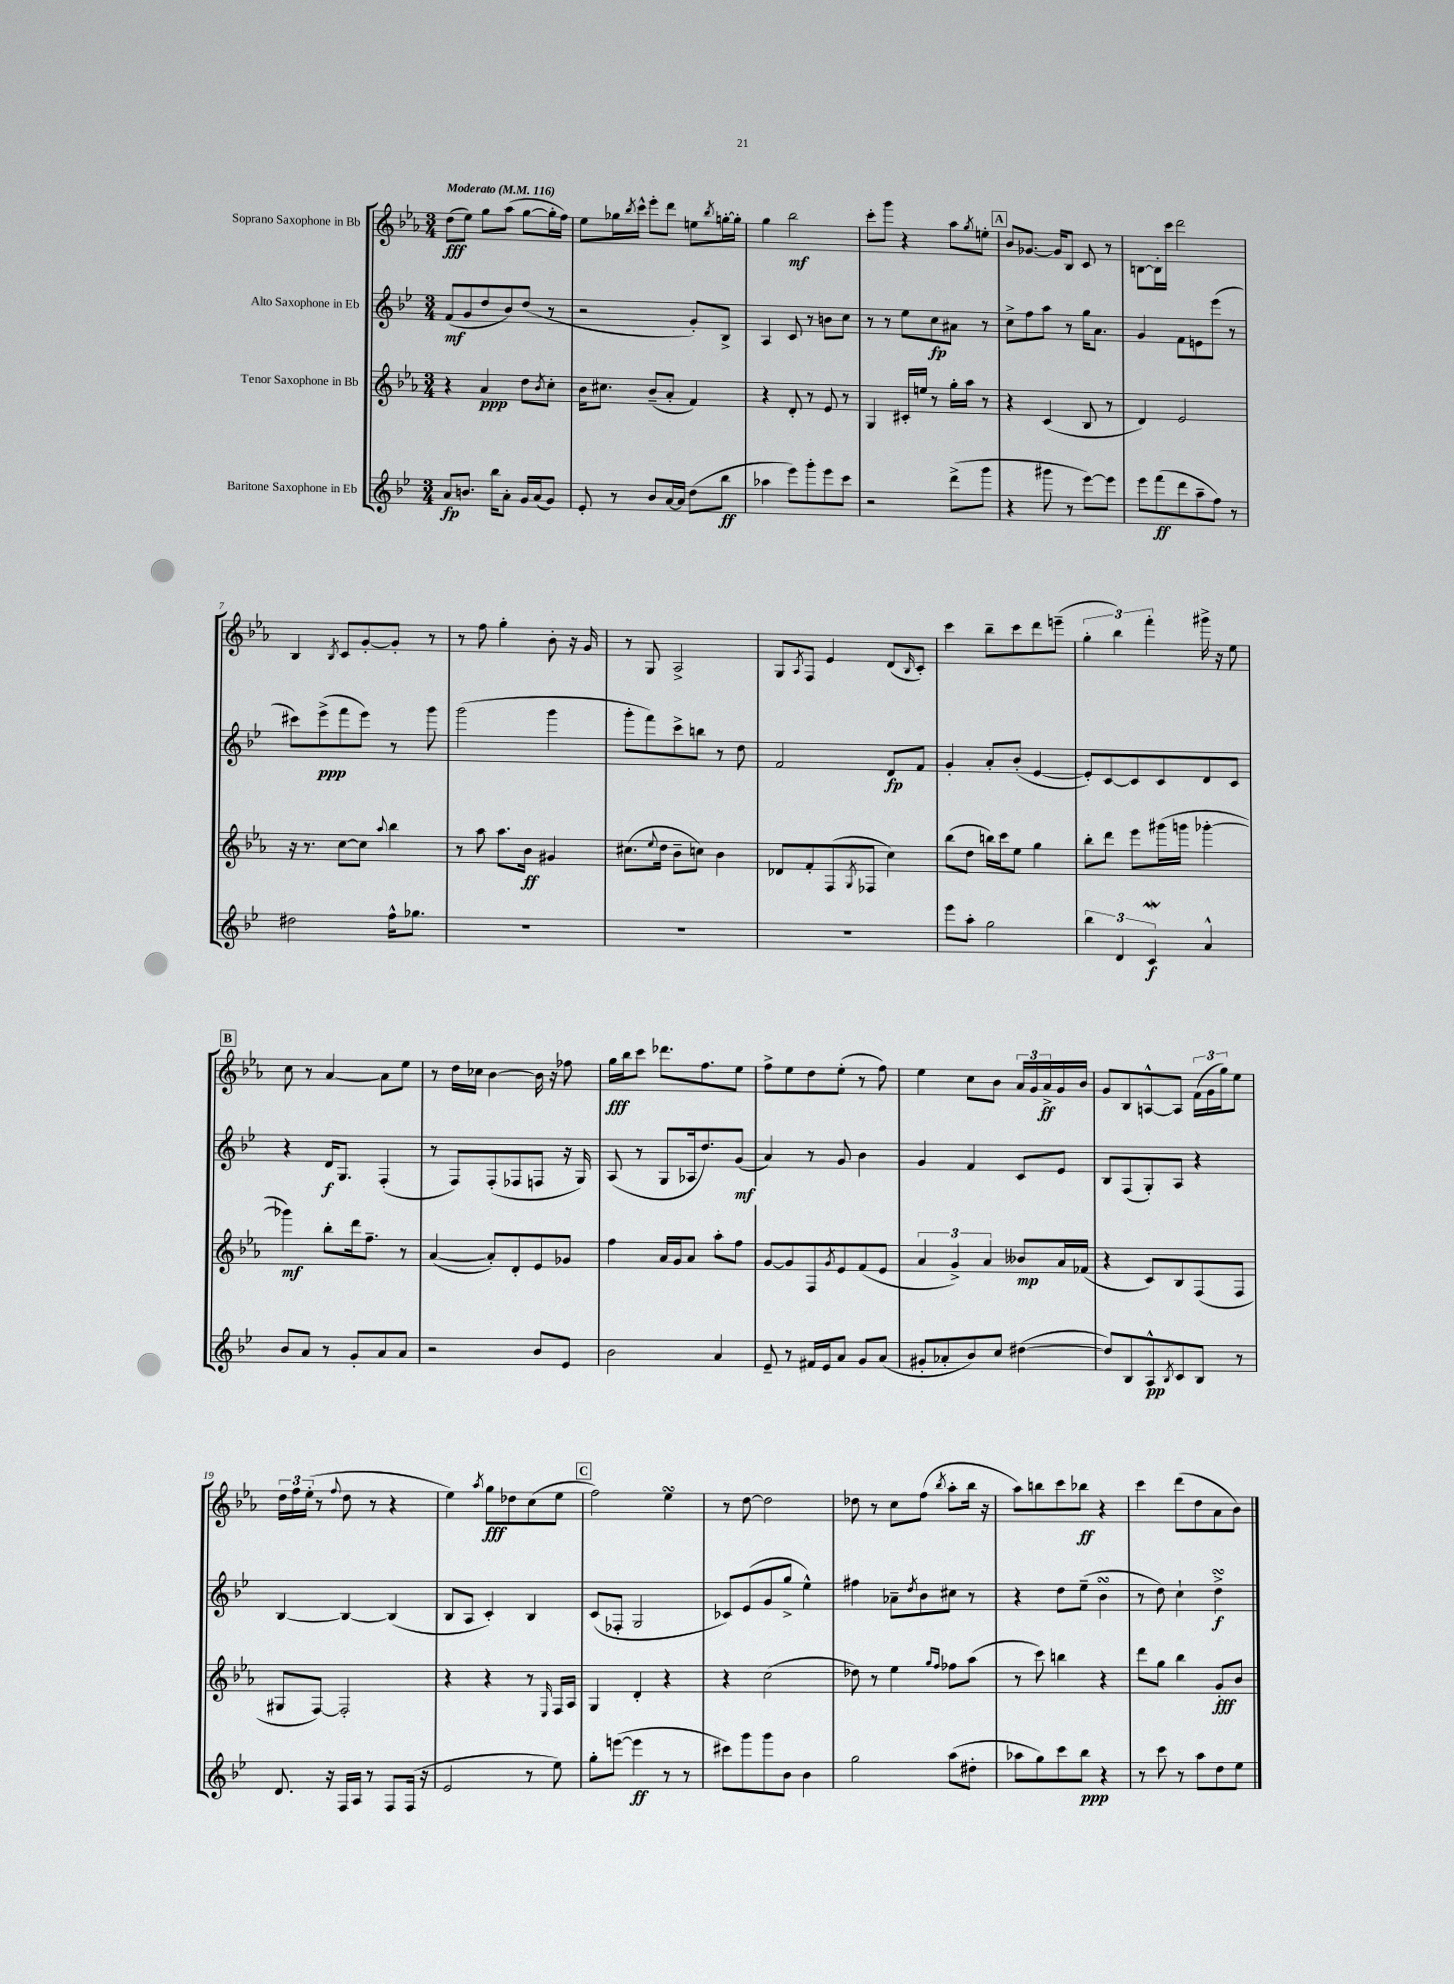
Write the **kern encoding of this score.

**kern	**kern	**kern	**kern
*staff4	*staff3	*staff2	*staff1
*clefG2	*clefG2	*clefG2	*clefG2
*k[b-e-]	*k[b-e-a-]	*k[b-e-]	*k[b-e-a-]
*M3/4	*M3/4	*M3/4	*M3/4
*MM116	*MM116	*MM116	*MM116
8a	4r	(8f	(8dd
8.b	.	8g	8ee-)
.	4a-	8dd	8gg
16bb-	.	.	.
8a'	.	8b-)	(8aa-
16g	8dd	(8dd	[8gg
(16a	.	.	.
.	8qb-	.	.
8g)	8cc'	8r	16gg']
.	.	.	16ff)
=	=	=	=
8e-'	16b-	2r	8ee-
.	8.cc#	.	.
8r	.	.	16gg-
.	.	.	8qbb-
.	.	.	16ccc^^
8b-	(8b-~	.	8eee-'
[16a	8a-'	.	8ddd
16a]	.	.	.
(8dd	4f)	8g')	8ee
.	.	.	8qbb-
8bb-	.	8B-^	[16gg'
.	.	.	16gg']
=	=	=	=
4aa-	4r	4A	4gg
8eee-)	8d'	8c	2bb-
8ggg'	8r	8r	.
8eee-	8e-	8b	.
8ccc	8r	8cc	.
=	=	=	=
2r	4G	8r	8ccc'
.	.	8r	8ggg
.	16c#'	8ee-	4r
.	16ee	.	.
.	8r	8cc	.
(8ddd^	16gg'	8a#	8aa-
.	16aa-	.	.
.	.	.	8qgg
8ggg	8r	8r	8ee'
=	=	=	=
4r	4r	8cc^	8b-
.	.	8ff	[8.g-
8ggg#	(4c	8aa	.
.	.	.	16g-]
8r	.	8r	8B-
[8eee-)	8B-	16gg	8c
.	.	8.a	.
8eee-]	8r	.	8r
=	=	=	=
8eee-	4d)	4g	[8B
(8fff	.	.	16B']
.	.	.	16ccc
8ddd	2e-	8f	2ddd
8aa~	.	8e	.
8ff)	.	(8eee-	.
8r	.	8r	.
=	=	=	=
2dd#	16r	8ccc#)	4B-
.	8.r	.	.
.	.	(8eee-^	.
.	.	.	8qB-
.	[8cc	8fff	8c
.	8cc]	8eee-)	[8g'
.	8qqaa-	.	.
16ff^^	4bb-	8r	8g']
8.gg-	.	.	.
.	.	8ggg	8r
=	=	=	=
2.r	8r	(2ggg	8r
.	8aa-	.	8ff
.	8.aa-	.	4gg'
.	16b-	.	.
.	4g#	4ggg	8b-'
.	.	.	16r
.	.	.	16g
=	=	=	=
2.r	(8.cc#	8ggg'	8r
.	.	8fff)	8G
.	8qqee-	.	.
.	16dd	.	.
.	8b-~	8ccc^	2A-^
.	8cc)	8bb	.
.	4b-	8r	.
.	.	8dd	.
=	=	=	=
2.r	8d-	2f	8G
.	.	.	8qA-
.	8f'	.	8F
.	(8F	.	4e-
.	8qG	.	.
.	8F-	.	.
.	4cc)	8d	(8d
.	.	.	16qqB-
.	.	8f	8c')
=	=	=	=
8eee-	(8bb-	4g'	4ccc
8aa'	8dd	.	.
2gg	16bb)	8a'	8bb-~
.	16ccc	.	.
.	8ee-	(8b-'	8ccc
.	4gg	[4e-	8ddd
.	.	.	(8eee~
=	=	=	=
6bb-	8bb-'	8e-'])	6gg'
.	8ddd	[8c	.
6d	.	.	6bb-)
.	8eee-	8c]	.
6c	.	.	6fff'
.	(16ggg#	8c	.
.	16ggg	.	.
4a^^	[4ggg-'	8d	16ggg#^
.	.	.	16r
.	.	8c	8ee-
=	=	=	=
8b-	4ggg-])	4r	8cc
8a	.	.	8r
8r	8bb-'	16d	[4a-
.	.	8.G	.
8g'	16ddd	.	.
.	8.ff~	.	.
8a	.	(4F'	8a-]
8a	8r	.	8ee-
=	=	=	=
2r	([4a-	8r	8r
.	.	8F)	16dd
.	.	.	16cc-
.	8a-'])	(8F'	[4b-
.	8d'	8F-	.
8b-	8e-	8F	16b-]
.	.	.	16r
8e-	8g-	16r	8ff-
.	.	16G)	.
=	=	=	=
2b-	4ff	(8A	16gg
.	.	.	16bb-
.	.	8r	8ccc
.	16a-	8G	8.ddd-
.	16g	.	.
.	8a-	16A-	.
.	.	8.dd)	8.ff
4a	8aa-'	.	.
.	8ff	(8g	8ee-
=	=	=	=
8e-~	[8g	4a)	8ff^
8r	8g]	.	8ee-
16f#	8F	8r	8dd
16e-	.	.	.
.	8qg	.	.
8a	8e-	8g	(8ee-'
8g	(8f	4b-	8r
(8a	8e-	.	8ff)
=	=	=	=
8g#'	6a-	4g	4ee-
8a-'	.	.	.
.	6g^)	.	.
8b-)	.	4f	8cc
.	6a-	.	.
8cc	.	.	8b-
([4dd#	8b--	8c	24a-
.	.	.	24g
.	.	.	24a-^
.	16a-	8e-	16g
.	(16f-	.	16b-
=	=	=	=
8dd#])	4r	8B-	8g
8B-	.	(8F	8B-
8A^^	8c)	8G')	[8A^^
8qB-	.	.	.
8c	8B-	8A	8A]
8B-	(8F	4r	(24f
.	.	.	24g
.	.	.	24gg)
8r	8F	.	8ee-
=	=	=	=
8.d	8G#	[4B-	24dd
.	.	.	24ff
.	.	.	(24ee-'
.	[8F)	.	8r
16r	.	.	.
.	.	.	8qqff
16F	2F']	4B-_	8dd
16A	.	.	.
8r	.	.	8r
8F	.	(4B-]	4r
(16F	.	.	.
16r	.	.	.
=	=	=	=
2e-	4r	8B-	4ee-)
.	.	8A	.
.	.	.	8qaa-
.	4r	4c')	8gg
.	.	.	8dd-
8r	8r	4B-	(8cc
.	16qqE-	.	.
8ee-)	16F	.	8ee-
.	16A-	.	.
=	=	=	=
8gg'	4G	(8c	2ff)
([8eee	.	8F-'	.
4eee]	4d'	2G	.
8r	4r	.	4ee-
8r	.	.	.
=	=	=	=
8ccc#)	4r	8c-)	8r
8ggg	.	(8e-	[8dd
8ggg	(2cc	8g	2dd]
8b-	.	8gg^	.
4b-	.	4ee-^^)	.
=	=	=	=
2gg	8dd-)	4ff#	8dd-
.	8r	.	8r
.	4ee-	8a-~	8cc
.	.	8qdd	.
.	.	8b-	(8ff
.	16qqgg	.	.
.	16qqff	.	8qbb-
(8aa	8ff-	8cc#	8aa-'
8dd#'	(8aa-	8r	16bb-
.	.	.	16r
=	=	=	=
8aa-	8r	4r	8aa-)
8gg)	8ccc)	.	8bb
8ccc	4bb	8dd	8ccc
8bb-	.	(8ee-~	8bb-
4r	4r	4b-	4r
=	=	=	=
8r	8ddd	8r	4ccc
8ccc	8gg	8dd)	.
8r	4bb-	4cc`	(8ddd
8aa	.	.	8dd
8dd	8g'	4dd^	8a-
8ee-	8b-	.	8b-)
==	==	==	==
*-	*-	*-	*-
